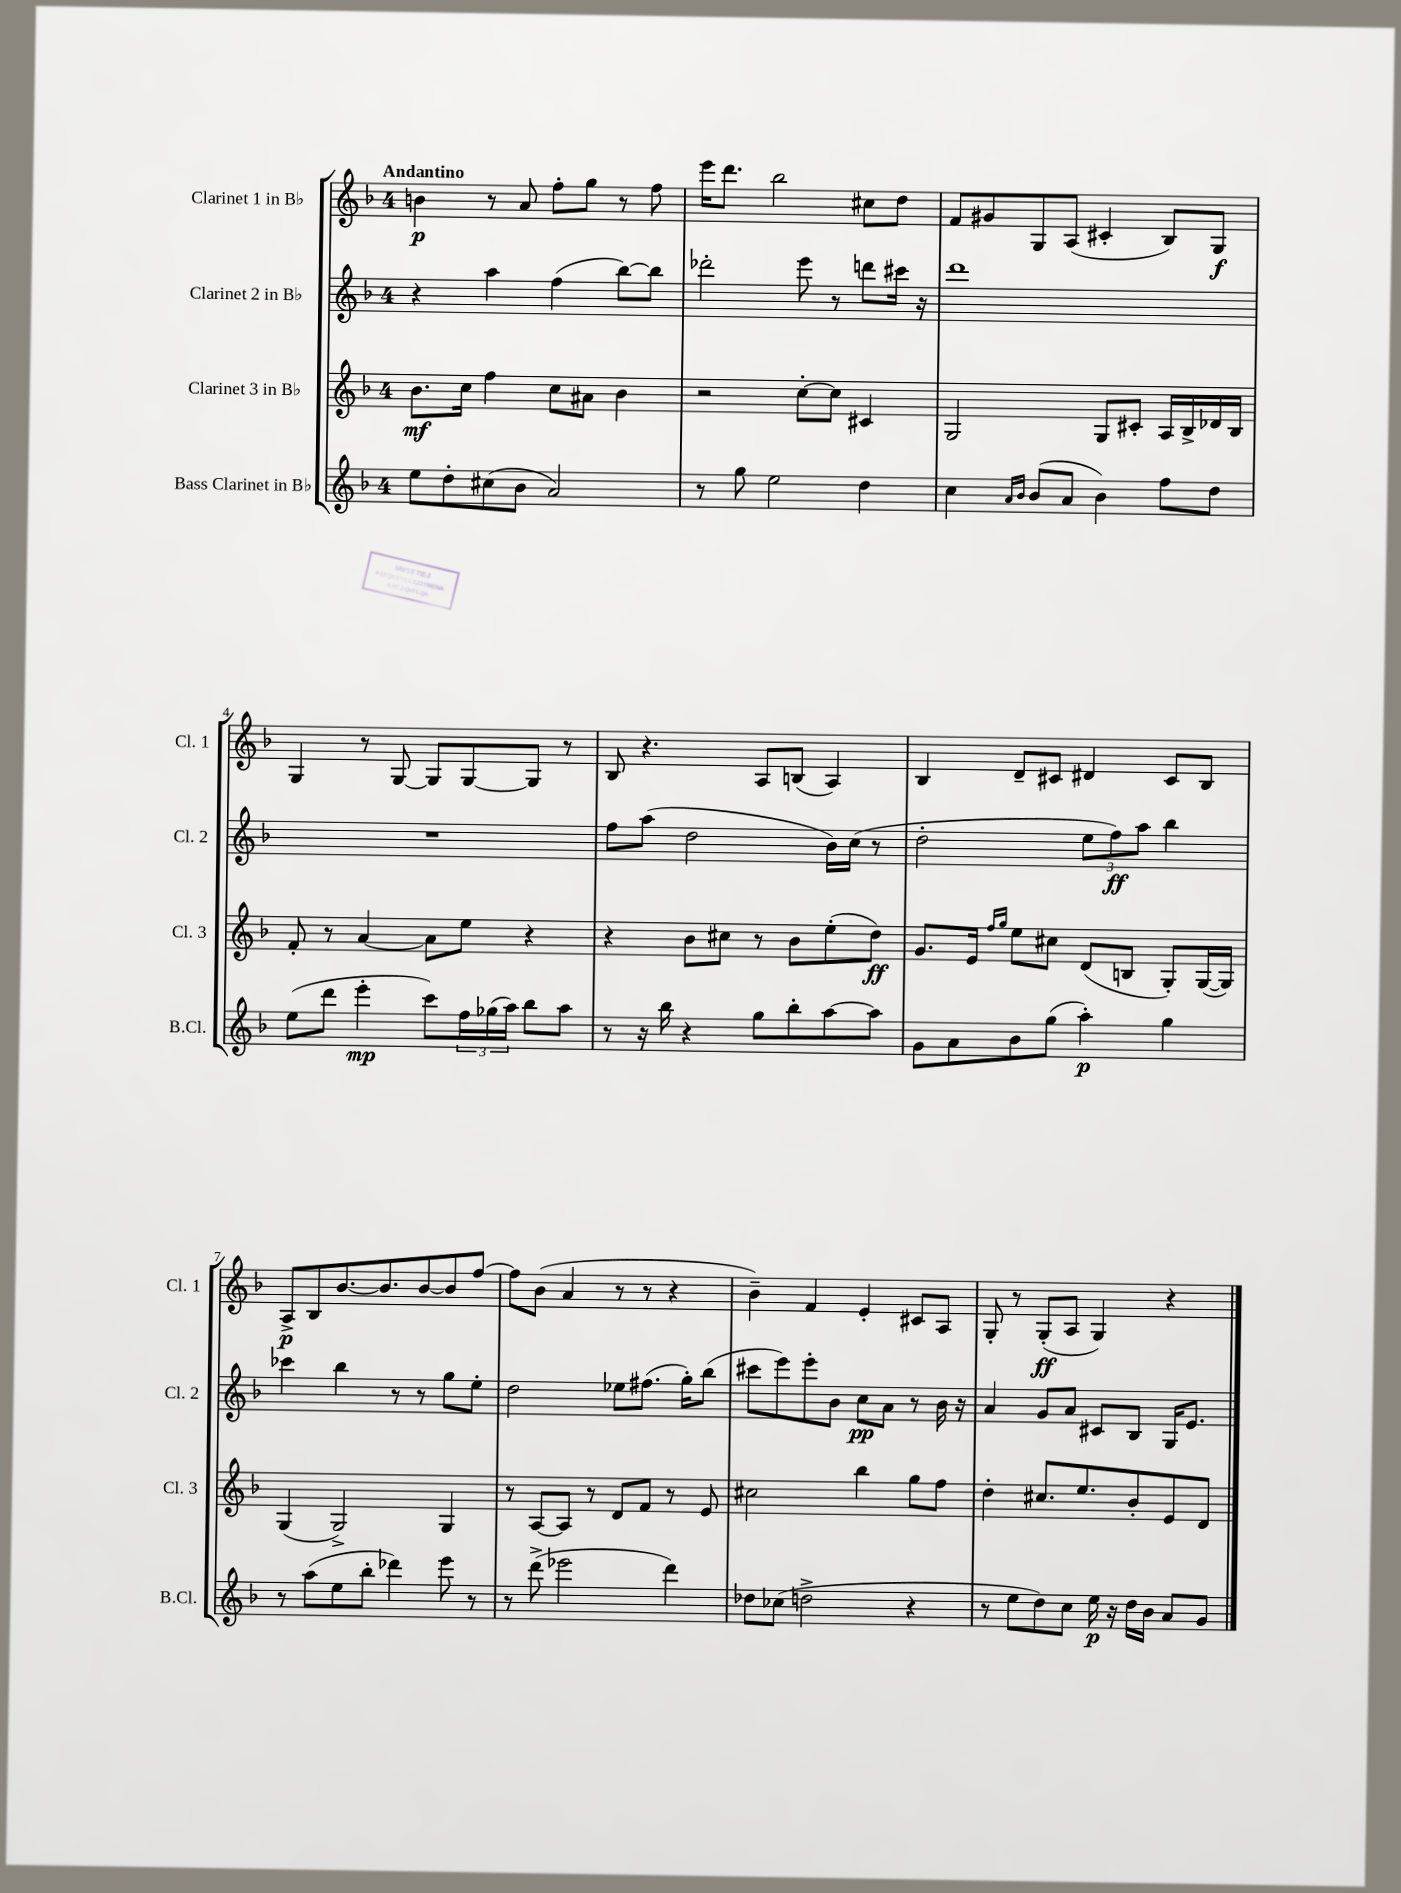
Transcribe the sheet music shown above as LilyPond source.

<<
\new StaffGroup <<
\new Staff = "s0" \with { instrumentName = "Clarinet 1 in Bb" shortInstrumentName = "Cl. 1" } {
    \clef treble \key f \major \once \override Staff.TimeSignature.style = #'single-digit \time 4/4 \tempo "Andantino"
    b'4\p r8 a'8 f''8-. g''8 r8 f''8 |
    e'''16 d'''8. bes''2 cis''8 d''8 |
    f'8 gis'8 g8 a8( cis'4-. bes8) g8\f |
    g4 r8 g8~ g8 g8~ g8 r8 |
    bes8 r4. a8 b8( a4) |
    bes4 d'8-- cis'8 dis'4 cis'8 bes8 |
    a8->\p bes8 bes'8.~ bes'8. bes'8~ bes'8 f''8~ |
    f''8 bes'8( a'4 r8 r8 r4 |
    bes'4--) f'4 e'4-. cis'8 a8 |
    g8-. r8 g8-.\ff( a8 g4) r4 \bar "|." |
}
\new Staff = "s1" \with { instrumentName = "Clarinet 2 in Bb" shortInstrumentName = "Cl. 2" } {
    \clef treble \key f \major \once \override Staff.TimeSignature.style = #'single-digit \time 4/4
    r4 a''4 f''4( bes''8~) bes''8 |
    des'''2-. e'''8 r8 d'''8 cis'''16 r16 |
    d'''1 |
    R1 |
    f''8 a''8( d''2 bes'16) c''16( r8 |
    d''2-. \tuplet 3/2 { e''8 f''8\ff) a''8 } bes''4 |
    ces'''4 bes''4 r8 r8 g''8 e''8-. |
    d''2 ees''8 fis''8.( g''16-.) bes''8( |
    cis'''8 e'''8) e'''8-. bes'8 c''8\pp a'8 r8 bes'16 r16 |
    a'4 g'8 a'8 cis'8 bes8 g16 e'8. \bar "|." |
}
\new Staff = "s2" \with { instrumentName = "Clarinet 3 in Bb" shortInstrumentName = "Cl. 3" } {
    \clef treble \key f \major \once \override Staff.TimeSignature.style = #'single-digit \time 4/4
    bes'8.\mf c''16 f''4 c''8 ais'8 bes'4 |
    r2 c''8~-. c''8 cis'4 |
    g2 g8 cis'8-. a16 bes16-> des'16 bes16 |
    f'8-. r8 a'4~ a'8 e''8 r4 |
    r4 bes'8 cis''8 r8 bes'8 e''8-.( d''8\ff) |
    g'8. e'16 \grace { f''16 g''16 } e''8 cis''8 d'8( b8 g8-.) g16~( g16) |
    g4( g2->) g4 |
    r8 a8~ a8 r8 d'8 f'8 r8 e'8 |
    cis''2 bes''4 g''8 f''8 |
    d''4-. cis''8. e''8. bes'8-. e'8 d'8 \bar "|." |
}
\new Staff = "s3" \with { instrumentName = "Bass Clarinet in Bb" shortInstrumentName = "B.Cl." } {
    \clef treble \key f \major \once \override Staff.TimeSignature.style = #'single-digit \time 4/4
    e''8 d''8-. cis''8( bes'8 a'2) |
    r8 g''8 e''2 d''4 |
    c''4 \grace { a'16 bes'16 } bes'8( a'8 bes'4) f''8 d''8 |
    e''8( d'''8 e'''4-.\mp c'''8) \tuplet 3/2 { f''16 ges''16( a''16) } bes''8 a''8 |
    r8 r16 bes''16 r4 g''8 bes''8-. a''8~ a''8 |
    g'8 a'8 bes'8 g''8( a''4-.\p) g''4 |
    r8 a''8( e''8 bes''8-. des'''4) e'''8 r8 |
    r8 d'''8->( ees'''2 d'''4) |
    des''8 ces''8( d''2-> r4 |
    r8 e''8 d''8) c''8 e''16\p r16 d''16 bes'16 a'8 g'8 \bar "|." |
}
>>
>>
